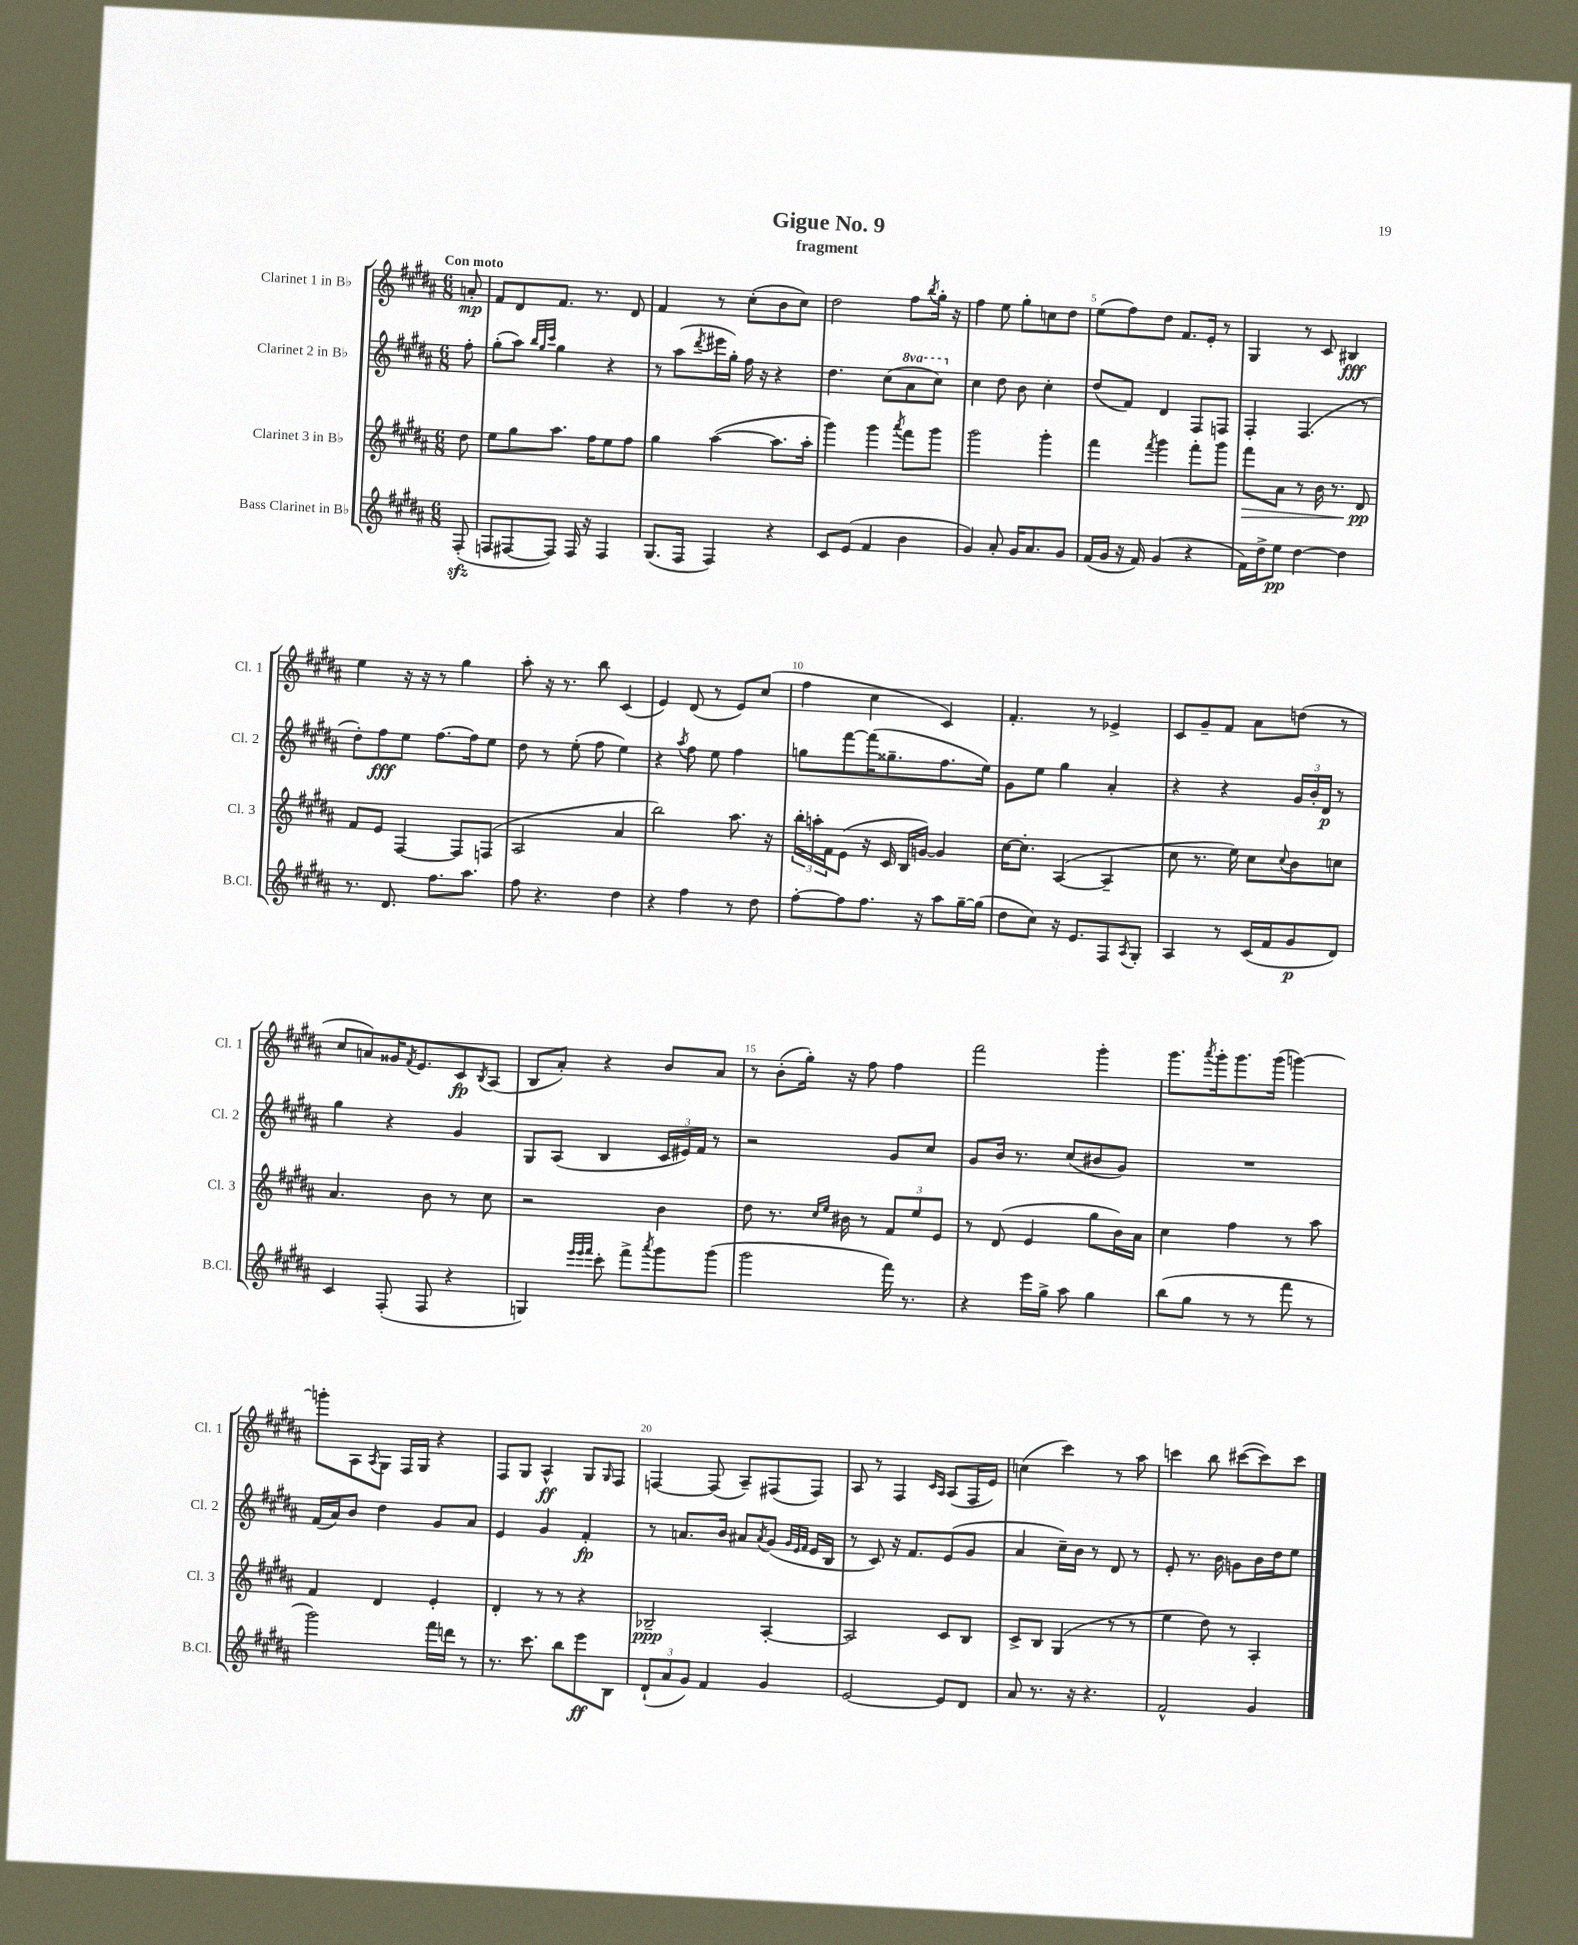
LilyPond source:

\header { title = "Gigue No. 9" subtitle = "fragment" }
<<
\new StaffGroup <<
\new Staff = "s0" \with { instrumentName = "Clarinet 1 in Bb" shortInstrumentName = "Cl. 1" } {
    \clef treble \key b \major \numericTimeSignature \time 6/8 \partial 8 \tempo "Con moto"
    a'8-.\mp |
    fis'8 dis'8 fis'8. r8. dis'8 |
    fis'4 r8 cis''8-.( b'8 cis''8) |
    dis''2 fis''8 \acciaccatura { b''8 } gis''16-. r16 |
    fis''4 e''8 gis''8-. c''8 dis''8 |
    e''8( fis''8) dis''8 fis'8. e'16-. r8 |
    gis4 r8 cis'8 bis4\fff |
    e''4 r16 r16 r8 gis''4 |
    ais''8-. r16 r8. b''8 cis'4( |
    e'4) dis'8( r8 e'8) cis''8( |
    fis''4 cis''4 cis'4) |
    fis'4.-. r8 ees'4-> |
    cis'8 gis'8-- fis'8 ais'8 d''8( r8 |
    cis''8 a'8) gisis'16 \acciaccatura { fis'8 } e'8. cis'8\fp \acciaccatura { b8 } ais8( |
    b8 ais'8-.) r4 b'8 ais'8 |
    r8 b'8-.( gis''16-.) r16 fis''8 fis''4 |
    fis'''2 gis'''4-. |
    gis'''8. \acciaccatura { ais'''8 } gis'''16-. gis'''8. gis'''16( g'''4~) |
    g'''8-. ais8 \acciaccatura { ais8 } gis8 fis16 gis16 r4 |
    fis8 gis8 ais4-^\ff gis8 \grace { gis16 } fis8 |
    f4~ f8( ais8--) fis8( fis8) |
    ais8 r8 fis4 \grace { cis'16 ais16 } ais8( fis16 e'16) |
    c''4( cis'''4) r8 ais''8 |
    c'''4 b''8 cis'''8~( cis'''8) cis'''8 \bar "|." |
}
\new Staff = "s1" \with { instrumentName = "Clarinet 2 in Bb" shortInstrumentName = "Cl. 2" } {
    \clef treble \key b \major \numericTimeSignature \time 6/8 \set Staff.ottavationMarkups = #ottavation-simple-ordinals \partial 8
    fis''8-. |
    gis''8-.( ais''8) \grace { b''32 gis''32 cis'''32 } gis''4 r4 |
    r8 ais''8( \acciaccatura { dis'''8 } eis'''16 gis''16-.) fis''16 r16 r4 |
    dis''4. cis''8( \ottava #1 ais''8 cis'''8) \ottava #0 |
    cis''4 dis''8 b'8 cis''4-. |
    dis''8( fis'8) dis'4 fis8 f8 |
    fis4-. fis4.( r8 |
    dis''8-.) fis''8\fff e''8 fis''8.~ fis''16 e''8 |
    dis''8 r8 e''8-.( fis''8 e''4) |
    r4 \acciaccatura { ais''8 } fis''8 e''8 fis''4 |
    g''8 fis'''8~ fis'''16( gisis''8.-- fis''8. e''16) |
    gis'8 e''8 gis''4 ais'4-. |
    r4 r4 \tuplet 3/2 { gis'16 b'16-. dis'16\p } r8 |
    gis''4 r4 gis'4 |
    gis8 ais8( b4 \tuplet 3/2 { cis'16 eis'16) fis'16 } r8 |
    r2 gis'8 cis''8 |
    gis'8 b'16 r8. cis''8( bis'8 gis'8) |
    R2. |
    fis'16( ais'16) b'8 dis''4 gis'8 ais'8 |
    e'4 gis'4 fis'4-.\fp |
    r8 a'8. b'16 ais'8 \acciaccatura { ais'8 } gis'8( \grace { gis'32 e'32 fis'32 } e'16 b16 |
    r8 cis'8) r16 fis'8. e'8( gis'8 |
    ais'4 cis''16--) b'16 r8 dis'8 r8 |
    e'8-. r8. b'16 g'8 b'16 dis''16 e''8 \bar "|." |
}
\new Staff = "s2" \with { instrumentName = "Clarinet 3 in Bb" shortInstrumentName = "Cl. 3" } {
    \clef treble \key b \major \numericTimeSignature \time 6/8 \partial 8
    dis''8 |
    e''8 gis''8 ais''8. fis''16 e''8 fis''8 |
    gis''4 ais''4~( ais''8. ais''16-. |
    gis'''4) gis'''4 \acciaccatura { ais'''8 } fis'''8 gis'''8 |
    gis'''2 gis'''4-. |
    fis'''4 \acciaccatura { fis'''8 } gis'''4 fis'''8-. gis'''8 |
    fis'''8\> ais'8 r8 b'16 r8. dis'8\pp\! |
    fis'8 e'8 fis4~ fis8 f8( |
    ais2 ais'4 |
    b''2) ais''8. r16 |
    \tuplet 3/2 { b''16-. a''16-. fis'16 } e'8( r16 cis'16 b16 g'16~) g'4 |
    cis''16~ cis''8.-. ais4~( ais4-- |
    cis''8 r8. e''16) cis''8 \appoggiatura { cis''8 } b'8 c''8 |
    ais'4. b'8 r8 cis''8 |
    r2 b'4 |
    dis''8 r8. \grace { cis''16 e''16 } bis'16 r8 \tuplet 3/2 { fis'8 e''8 e'8 } |
    r8 dis'8( e'4 gis''8 b'16) ais'16 |
    cis''4 fis''4 r8 ais''8 |
    fis'4 dis'4 e'4-. |
    dis'4-. r8 r8 r4 |
    bes2--\ppp ais4~-. |
    ais2 cis'8 b8 |
    cis'8-> b8 gis4( r8 r8 |
    e''4 dis''8) r8 ais4-. \bar "|." |
}
\new Staff = "s3" \with { instrumentName = "Bass Clarinet in Bb" shortInstrumentName = "B.Cl." } {
    \clef treble \key b \major \numericTimeSignature \time 6/8 \partial 8
    fis8-.\sfz( |
    f8 fis8~ fis8) fis16 r16 fis4 |
    gis8.( fis16 fis4) r4 |
    cis'8 e'8( fis'4 b'4 |
    gis'4) ais'8-. gis'16 ais'8. gis'8 |
    fis'16( gis'16 r16 fis'16) gis'4( r4 |
    fis'16) dis''16-> e''8\pp dis''4~ dis''4 |
    r8. dis'8. fis''8. ais''8. |
    fis''8 r4. dis''4 |
    r4 fis''4 r8 dis''8 |
    fis''8~-. fis''8 fis''8. r16 ais''8 gis''16~-- gis''16( |
    dis''8 cis''8) r16 e'8. fis8 \acciaccatura { ais8 } gis8-. |
    ais4 r8 cis'16( fis'16 gis'8\p dis'8) |
    cis'4 fis8-.( fis8 r4 |
    g4) \grace { e'''32 e'''32 fis'''32 } cis'''8-. fis'''8-> \acciaccatura { ais'''8 } gis'''8 gis'''8( |
    gis'''2 fis'''16) r8. |
    r4 e'''16 gis''16-> ais''8 gis''4 |
    b''8( gis''8 r8 r8 fis'''8 r8 |
    gis'''2) fis'''16 d'''16 r8 |
    r8. cis'''8. b''8 e'''8\ff b8 |
    \tuplet 3/2 { dis'8-!( ais'8 gis'8) } fis'4 gis'4 |
    e'2~ e'8 dis'8 |
    ais'8 r8. r16 r4. |
    fis'2-^ gis'4 \bar "|." |
}
>>
>>
\layout { \context { \Score \override BarNumber.break-visibility = ##(#f #t #t) barNumberVisibility = #(every-nth-bar-number-visible 5) } }
